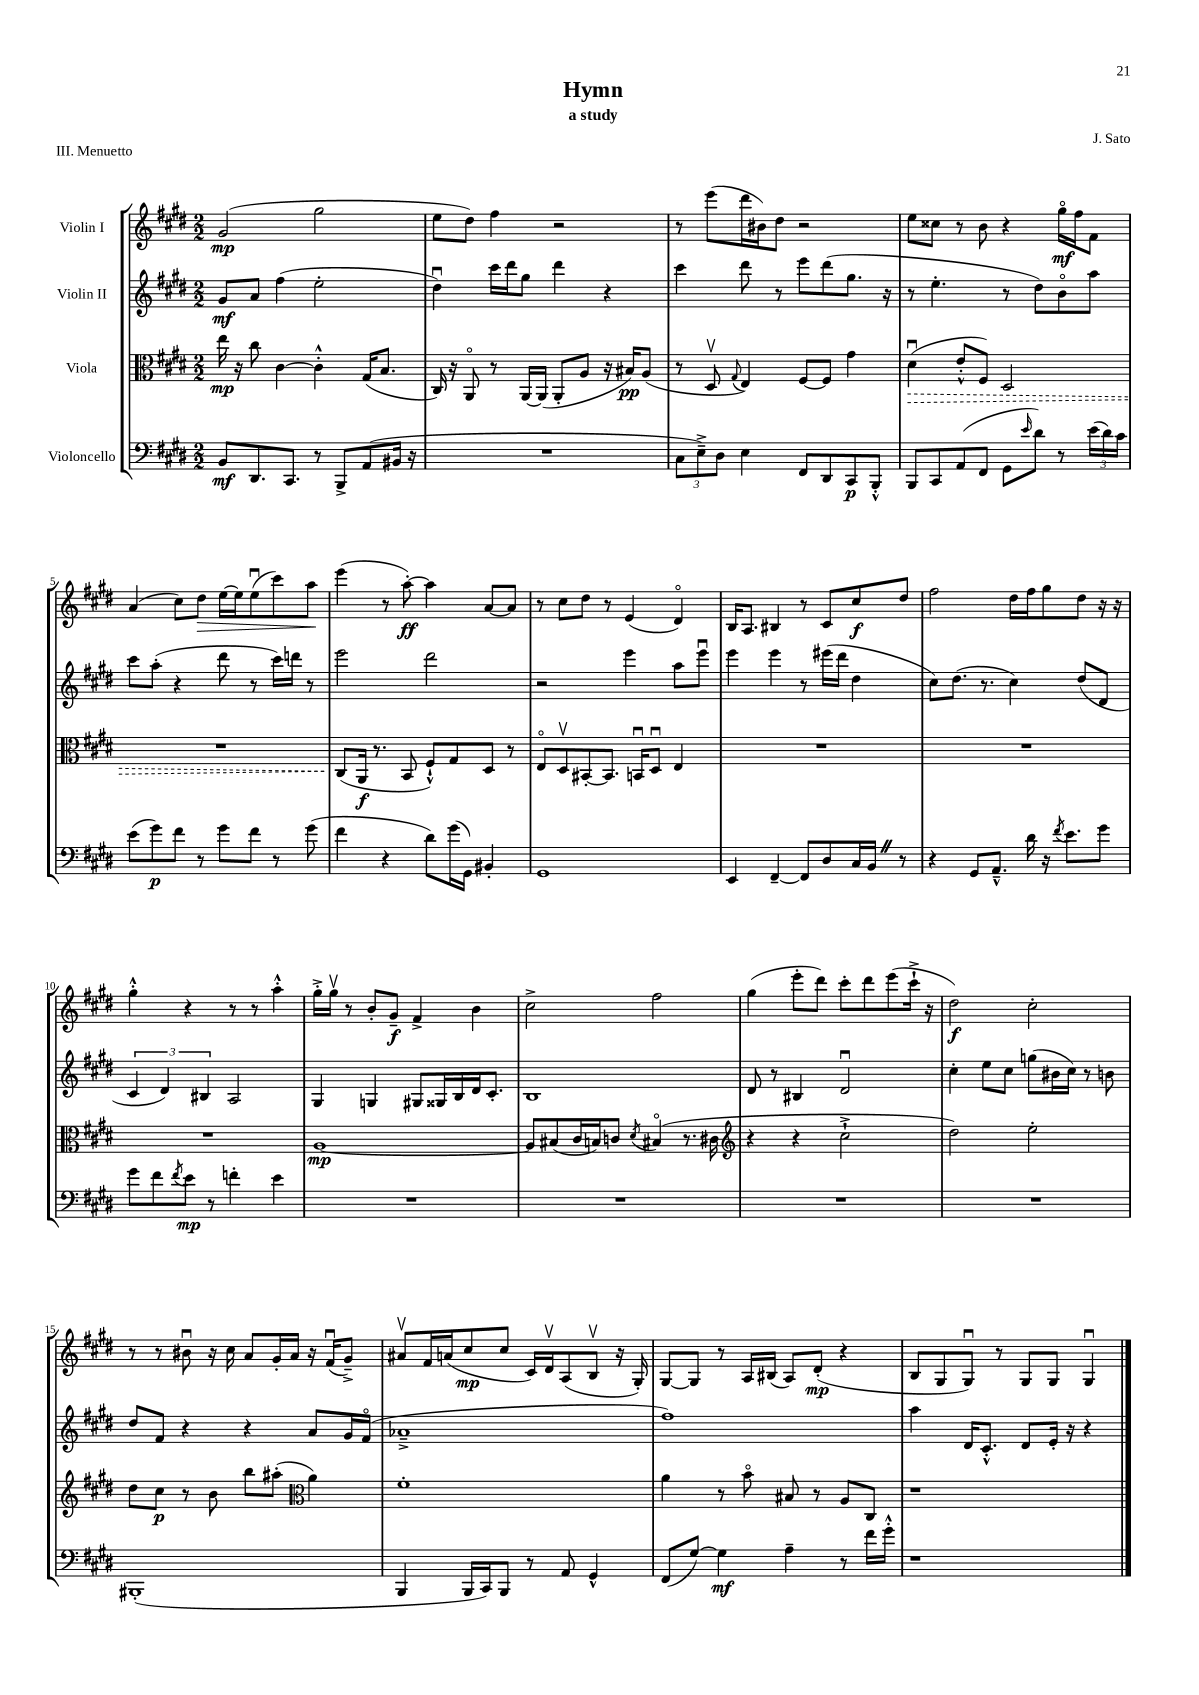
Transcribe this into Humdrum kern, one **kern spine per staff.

**kern	**kern	**kern	**kern
*staff4	*staff3	*staff2	*staff1
*clefF4	*clefC3	*clefG2	*clefG2
*k[f#c#g#d#]	*k[f#c#g#d#]	*k[f#c#g#d#]	*k[f#c#g#d#]
*M2/2	*M2/2	*M2/2	*M2/2
8BB/L	16ee\	8g#/L	(2g#/
.	16r	.	.
8.DD#/	8cc#\	8a/J	.
.	[4c#\	(4ff#\	.
8.CC#/J	.	.	.
8r	4c#'^^\]	2ee'\	2gg#\
8BBB^/L	.	.	.
(8AA/	(16G#/LK	.	.
.	8.B/J	.	.
16BB#/Jk	.	.	.
16r	.	.	.
=	=	=	=
1r	16C#/)	4dd#u\)	8ee\L
.	16r	.	.
.	8AAo/	.	8dd#\J)
.	8r	16ccc#\LL	4ff#\
.	.	16ddd#\J	.
.	[16AA/LL	8gg#\J	.
.	(16AA/]JJ	.	.
.	8AA'/L	4ddd#\	2r
.	8A/J	.	.
.	16r	4r	.
.	16B#/LK)	.	.
.	(8A/J	.	.
=	=	=	=
12C#\L	8r	4ccc#\	8r
12E~^\)	.	.	.
.	8D#v/	.	(8eee\L
12D#\J	.	.	.
.	8qqG#/	.	.
4E\	4E/)	8ddd#\	16ddd#\L
.	.	.	16b#\J)
.	.	8r	8dd#\J
8FF#/L	[8F#/L	8eee\L	2r
8DD#/	8F#/]J	(8ddd#\	.
8CC#/	4g#\	8.gg#\J	.
8BBB'^^/J	.	.	.
.	.	16r	.
=	=	=	=
8BBB/L	(4d#u\	8r	8ee\L
8CC#/	.	4.ee'\	8cc##\J
(8AA/	8e'^^/L	.	8r
8FF#/J	8F#/J)	.	8b\
8GG#\L	2D#/	8r	4r
16qqe/	.	.	.
8d#\J)	.	8dd#\L)	.
8r	.	8bo\	16gg#o\LL
.	.	.	16ff#\J
(24e\LL	.	8aa\J	8f#\J
24d#\)	.	.	.
24c#\JJ	.	.	.
=	=	=	=
(8e\L	1r	8ccc#\L	(4a/
8g#\)	.	(8aa'\J	.
8f#\J	.	4r	8cc#\L)
8r	.	.	8dd#\J
8g#\L	.	8ddd#\	[16ee\LL
.	.	.	16ee\]J
8f#\J	.	8r	(8eeu\
8r	.	16ccc#\LL)	8ccc#\)
.	.	16ddd\JJ	.
(8g#\	.	8r	8aa\J
=	=	=	=
4f#\	(8C#/L	2eee\	(4eee\
.	16AA/Jk	.	.
.	8.r	.	.
4r	.	.	8r
.	8BB/	.	[8aa'\)
8d#\L)	8F#`^^/L)	2ddd#\	4aa\]
(16g#\L	8G#/	.	.
16GG#\JJ)	.	.	.
4BB#'/	8D#/J	.	[8a/L
.	8r	.	8a/]J
=	=	=	=
1GG#	8Eo/L	2r	8r
.	8D#v/	.	8cc#\L
.	[8BB#'/	.	8dd#\J
.	8.BB#/]J	.	8r
.	.	4eee\	(4e/
.	16BBu/LK	.	.
.	8D#u/J	.	.
.	4E/	8aa\L	4d#o/)
.	.	8eeeu\J	.
=	=	=	=
4EE/	1r	4eee\	16B/LK
.	.	.	8.A/J
[4FF#~/	.	4eee\	4B#/
8FF#/]L	.	8r	8r
8D#/	.	(16eee#\LL	8c#/L
.	.	16ddd#\JJ	.
16C#/L	.	4dd#\	8cc#/
16BB/JJ	.	.	.
8r	.	.	8dd#/J
=	=	=	=
4r	1r	8cc#\L)	2ff#\
.	.	(8.dd#\J	.
8GG#/L	.	.	.
.	.	8.r	.
8.AA~^^/J	.	.	.
.	.	4cc#\)	16dd#\LL
16d#\	.	.	16ff#\J
16r	.	.	8gg#\
8qf#/	.	.	.
8.e\L	.	.	.
.	.	(8dd#/L	8dd#\J
8g#\J	.	8d#/J	16r
.	.	.	16r
=	=	=	=
8g#\L	1r	6c#/	4gg#'^^\
8f#\	.	.	.
.	.	6d#/)	.
8qf#/	.	.	.
8e\J	.	.	4r
.	.	6B#/	.
8r	.	.	.
4f'\	.	2A/	8r
.	.	.	8r
4e\	.	.	4aa'^^\
=	=	=	=
1r	[1A	4G#/	16gg#'^\LL
.	.	.	16gg#v\JJ
.	.	.	8r
.	.	4G/	8b'/L
.	.	.	8g#~/J
.	.	8G#/L	4f#^/
.	.	16G##/L	.
.	.	16B/	.
.	.	16d#/J	4b\
.	.	8.c#'/J	.
=	=	=	=
1r	8A/]L	1B	2cc#^\
.	(8B#/	.	.
.	16c#/L	.	.
.	16B/J)	.	.
.	8c/J	.	.
.	8qd#/	.	.
.	(4B#o/	.	2ff#\
.	8.r	.	.
.	16c#\	.	.
=	=	=	=
*	*clefG2	*	*
1r	4r	8d#/	(4gg#\
.	.	8r	.
.	4r	4B#/	8eee'\L
.	.	.	8ddd#\J)
.	2cc#`^\	2d#u/	8ccc#'\L
.	.	.	8ddd#\
.	.	.	(8eee\
.	.	.	16ccc#`^\Jk
.	.	.	16r
=	=	=	=
1r	2dd#\)	4cc#'\	2dd#\)
.	.	8ee\L	.
.	.	8cc#\J	.
.	2ee'\	(8gg\L	2cc#'\
.	.	16b#\L	.
.	.	16cc#\JJ)	.
.	.	8r	.
.	.	8b\	.
=	=	=	=
(1BBB#'	8dd#\L	8dd#/L	8r
.	8cc#\J	8f#/J	8r
.	8r	4r	8b#u\
.	8b\	.	16r
.	.	.	16cc#\
.	8bb\L	4r	8a/L
.	(8aa#'\J	.	16g#'/L
.	.	.	16a/JJ
*	*clefC3	*	*
.	4a\)	8a/L	16r
.	.	.	(16f#u/LK
.	.	16g#/L	8g#~^/J)
.	.	(16f#o/JJ	.
=	=	=	=
4BBB/	1f#'	1a-~^	8a#v/L
.	.	.	16f#/L
.	.	.	(16a/J
16BBB/LL	.	.	8cc#/
16CC#/J)	.	.	.
8BBB/J	.	.	8cc#/J
8r	.	.	16c#/LL)
.	.	.	16d#v/J
8AA/	.	.	(8A/
4GG#^^/	.	.	8Bv/J
.	.	.	16r
.	.	.	16G#'/)
=	=	=	=
(8FF#/L	4a\	1ff#)	[8G#/L
[8G#/J)	.	.	8G#/]J
4G#\]	8r	.	8r
.	8bo\	.	16A/LL
.	.	.	(16B#/JJ
4A~\	8B#/	.	8A/L)
.	8r	.	(8d#'/J
8r	8A/L	.	4r
16f#\LL	8C#/J	.	.
16g#'^^\JJ	.	.	.
=	=	=	=
1r	1r	4aa\	8B/L
.	.	.	8G#/
.	.	16d#/LK	8G#u/J)
.	.	8.c#'^^/J	.
.	.	.	8r
.	.	8d#/L	8G#/L
.	.	16e'/Jk	8G#/J
.	.	16r	.
.	.	4r	4G#u/
==	==	==	==
*-	*-	*-	*-
